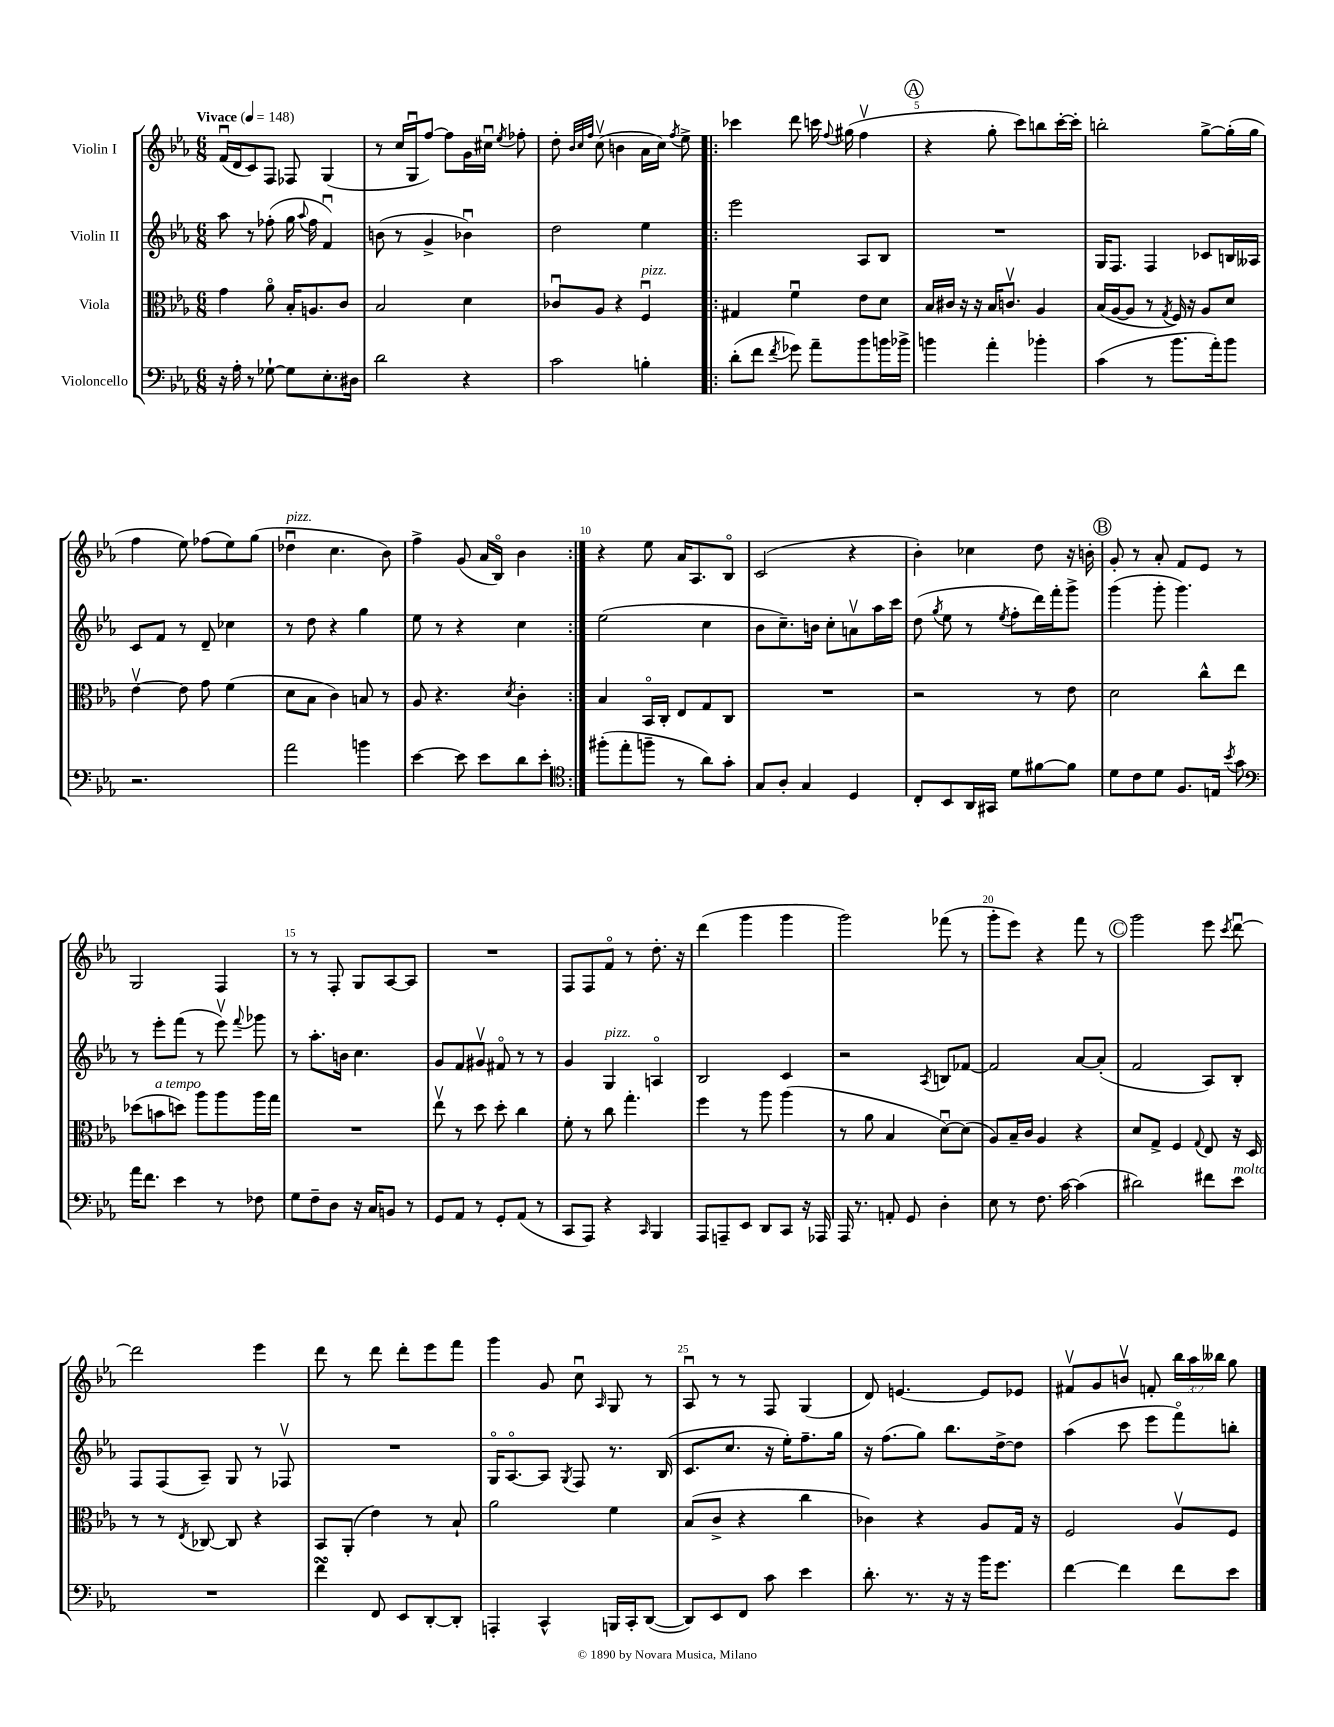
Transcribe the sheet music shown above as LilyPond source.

<<
\new StaffGroup <<
\new Staff = "s0" \with { instrumentName = "Violin I" } {
    \clef treble \key ees \major \numericTimeSignature \time 6/8 \override Staff.TupletNumber.text = #tuplet-number::calc-fraction-text \tempo "Vivace" 4 = 148
    \autoBeamOff f'16[\downbow( d'16 c'8) f8] fes8 g4( |
    r8 c''16[ g16\downbow f''8]~) f''8[ g'16 cis''16]\downbow \acciaccatura { ees''8 } fes''8-. |
    d''8-. \grace { bes'32[ c''32 f''32] } c''8\upbow( b'4 aes'16[ c''16]) \acciaccatura { f''8 } ees''8-> |
    \repeat volta 2 { ces'''4 d'''8 c'''16 \appoggiatura { f''8 } gis''16( f''4\upbow |
    \mark \markup { \circle "A" } r4 g''8-. c'''8[) b''8 c'''16~-. c'''16]-. |
    b''2-. g''8[~-> g''16-.( g''16] |
    f''4 ees''8) fes''8[( ees''8) g''8]( |
    des''4\downbow^\markup { \italic "pizz." } c''4. bes'8) |
    f''4-> g'8( aes'16[ bes16]\flageolet) bes'4 | }
    r4 ees''8 aes'16[ aes8. bes8]\flageolet |
    c'2( r4 |
    bes'4-.) ces''4 d''8 r16 b'16-. |
    \mark \markup { \circle "B" } g'8-. r8 aes'8-. f'8[ ees'8] r8 |
    g2 f4 |
    r8 r8 f8-. g8[ aes8~ aes8] |
    R2. |
    f8[ f8 f'8]\flageolet r8 d''8.-. r16 |
    d'''4( g'''4 g'''4 |
    g'''2) fes'''8( r8 |
    g'''8[-. ees'''8]) r4 f'''8 r8 |
    \mark \markup { \circle "C" } g'''2 ees'''8 \acciaccatura { c'''8 } d'''8~\downbow |
    d'''2 ees'''4 |
    d'''8 r8 d'''8 d'''8[-. ees'''8 f'''8] |
    g'''4 g'8 c''8\downbow \grace { aes16 } g8 r8 |
    aes8\downbow r8 r8 f8 g4( |
    d'8) e'4.~ e'8[ ees'8] |
    fis'8[\upbow g'8 b'8]\upbow f'8-. \tuplet 3/2 { bes''16[ aes''16 beses''16] } g''8 \bar "|." |
}
\new Staff = "s1" \with { instrumentName = "Violin II" } {
    \clef treble \key ees \major \numericTimeSignature \time 6/8
    \autoBeamOff aes''8 r8 fes''8-.( g''16 \appoggiatura { aes''8 } fes''16 f'4\downbow) |
    b'8( r8 g'4-> bes'4\downbow) |
    d''2 ees''4 |
    \repeat volta 2 { ees'''2 aes8[ bes8] |
    \mark \markup { \circle "A" } R2. |
    g16[ f8.] f4 ces'8[ b16 aeses16] |
    c'8[ f'8] r8 d'8-- ces''4 |
    r8 d''8 r4 g''4 |
    ees''8 r8 r4 c''4 | }
    ees''2( c''4 |
    bes'8[ c''8.--) b'16] c''8[-. a'8\upbow aes''16 c'''16] |
    d''8( \acciaccatura { g''8 } ees''8 r8 \acciaccatura { ees''8 } f''8[-. d'''16) f'''16-. g'''8]-> |
    \mark \markup { \circle "B" } g'''4( g'''8-. g'''4.) |
    r8 ees'''8[-. f'''8]( r8 ees'''8\upbow) \appoggiatura { f'''8 } ges'''8 |
    r8 aes''8.[-. b'16] c''4. |
    g'8[ f'8 gis'8]\upbow fis'8\flageolet r8 r8 |
    g'4 g4^\markup { \italic "pizz." } a4\flageolet |
    bes2 c'4 |
    r2 \acciaccatura { aes8 } b8[ fes'8]~ |
    fes'2 aes'8[~ aes'8]-.( |
    \mark \markup { \circle "C" } f'2 aes8[) bes8]-. |
    f8[ f8( aes8]--) g8 r8 fes8\upbow |
    R2. |
    g16[\flageolet aes8.~\flageolet aes8] \acciaccatura { g8 } f8 r8. bes16( |
    c'8.[ c''8.] r16 ees''16[-.) f''8.-- g''16] |
    r16 f''8.[( g''8]) bes''8.[ d''16~-> d''8] |
    aes''4( c'''8 ees'''8[ f'''8\flageolet) b''8]-. \bar "|." |
}
\new Staff = "s2" \with { instrumentName = "Viola" } {
    \clef alto \key ees \major \numericTimeSignature \time 6/8
    \autoBeamOff g'4 aes'8\flageolet bes16[-. a8. c'8] |
    bes2 d'4 |
    ces'8[\downbow aes8] r4 f4\downbow^\markup { \italic "pizz." } |
    \repeat volta 2 { gis4 f'4\downbow ees'8[ d'8] |
    \mark \markup { \circle "A" } bes16[ cis'16] r16 r16 bes16[ c'8.]\upbow aes4 |
    bes16[( aes16~ aes8] r8 \acciaccatura { g8 } f16) r16 aes8[ d'8] |
    ees'4~\upbow ees'8 g'8 f'4( |
    d'8[ bes8] c'4) b8 r8 |
    aes8 r4. \acciaccatura { d'8 } c'4-. | }
    bes4 bes,16[\flageolet c16]-. ees8[ g8 c8] |
    R2. |
    r2 r8 ees'8 |
    \mark \markup { \circle "B" } d'2 c''8[-^ ees''8] |
    des''8[( b'8^\markup { \italic "a tempo" } d''8]) aes''8[ aes''8 aes''16 g''16] |
    R2. |
    ees''8\upbow r8 d''8 d''8-. c''4 |
    f'8-. r8 c''8 g''4.-. |
    f''4 r8 aes''8 aes''4( |
    r8 aes'8 bes4 d'8[~\downbow) d'8]( |
    aes8[) bes16-- c'16] aes4 r4 |
    \mark \markup { \circle "C" } d'8[ g8]-> f4 \appoggiatura { g8 } ees8 r16 d16 |
    r8 r8 \acciaccatura { ees8 } ces8~ ces8 r4 |
    bes,8[ aes,8]-.( ees'4) r8 bes8-! |
    aes'2 f'4 |
    bes8[( c'8]-> r4 c''4 |
    ces'4) r4 aes8[ g16] r16 |
    f2 aes8[\upbow f8] \bar "|." |
}
\new Staff = "s3" \with { instrumentName = "Violoncello" } {
    \clef bass \key ees \major \numericTimeSignature \time 6/8
    \autoBeamOff r16 aes16-. r8 ges8~-! ges8[ ees8.-. dis16] |
    d'2 r4 |
    c'2 b4-. |
    \repeat volta 2 { d'8[-.( f'8] \acciaccatura { f'8 } ges'8) aes'8[-- bes'8 b'16 bes'16]-> |
    \mark \markup { \circle "A" } b'4 aes'4-. bes'4-. |
    c'4( r8 bes'8.[ aes'16-.) bes'8] |
    r2. |
    aes'2 b'4 |
    ees'4~ ees'8 ees'8[ d'8 ees'8]-. | }
    \clef tenor fis''8[-.( ees''8-. f''8]-- r8 aes'8[) g'8]-. |
    g8[ aes8]-. g4 d4 |
    c8[-. bes,8 aes,16 gis,16] d'8[ fis'8~ fis'8] |
    \mark \markup { \circle "B" } d'8[ c'8 d'8] f8.[ e16] \acciaccatura { bes'8 } g'8 |
    \clef bass aes'16[ f'8.] ees'4 r8 fes8 |
    g8[ f8-- d8] r16 c16[ b,8] r8 |
    g,8[ aes,8] r8 g,8[-. aes,8]( r8 |
    c,8[ aes,,8]) r4 \grace { c,16 } bes,,4 |
    aes,,8[ a,,8-- ees,8] d,8[ c,8] r16 aes,,16 |
    aes,,16 r8. a,8-. g,8 d4-. |
    ees8 r8 f8. c'16~ c'4( |
    \mark \markup { \circle "C" } dis'2) fis'8[ ees'8]^\markup { \italic "molto" } |
    R2. |
    f'4\turn f,8 ees,8[ d,8~-. d,8]-. |
    a,,4-. c,4-^ b,,16[ c,16-. d,8]~( |
    d,8[) ees,8 f,8] c'8 ees'4 |
    d'8.-. r8. r16 r16 bes'16[ g'8.] |
    f'4~ f'4 f'8[ ees'8] \bar "|." |
}
>>
>>
\layout { \context { \Score \override BarNumber.break-visibility = ##(#f #t #t) barNumberVisibility = #(every-nth-bar-number-visible 5) } }
